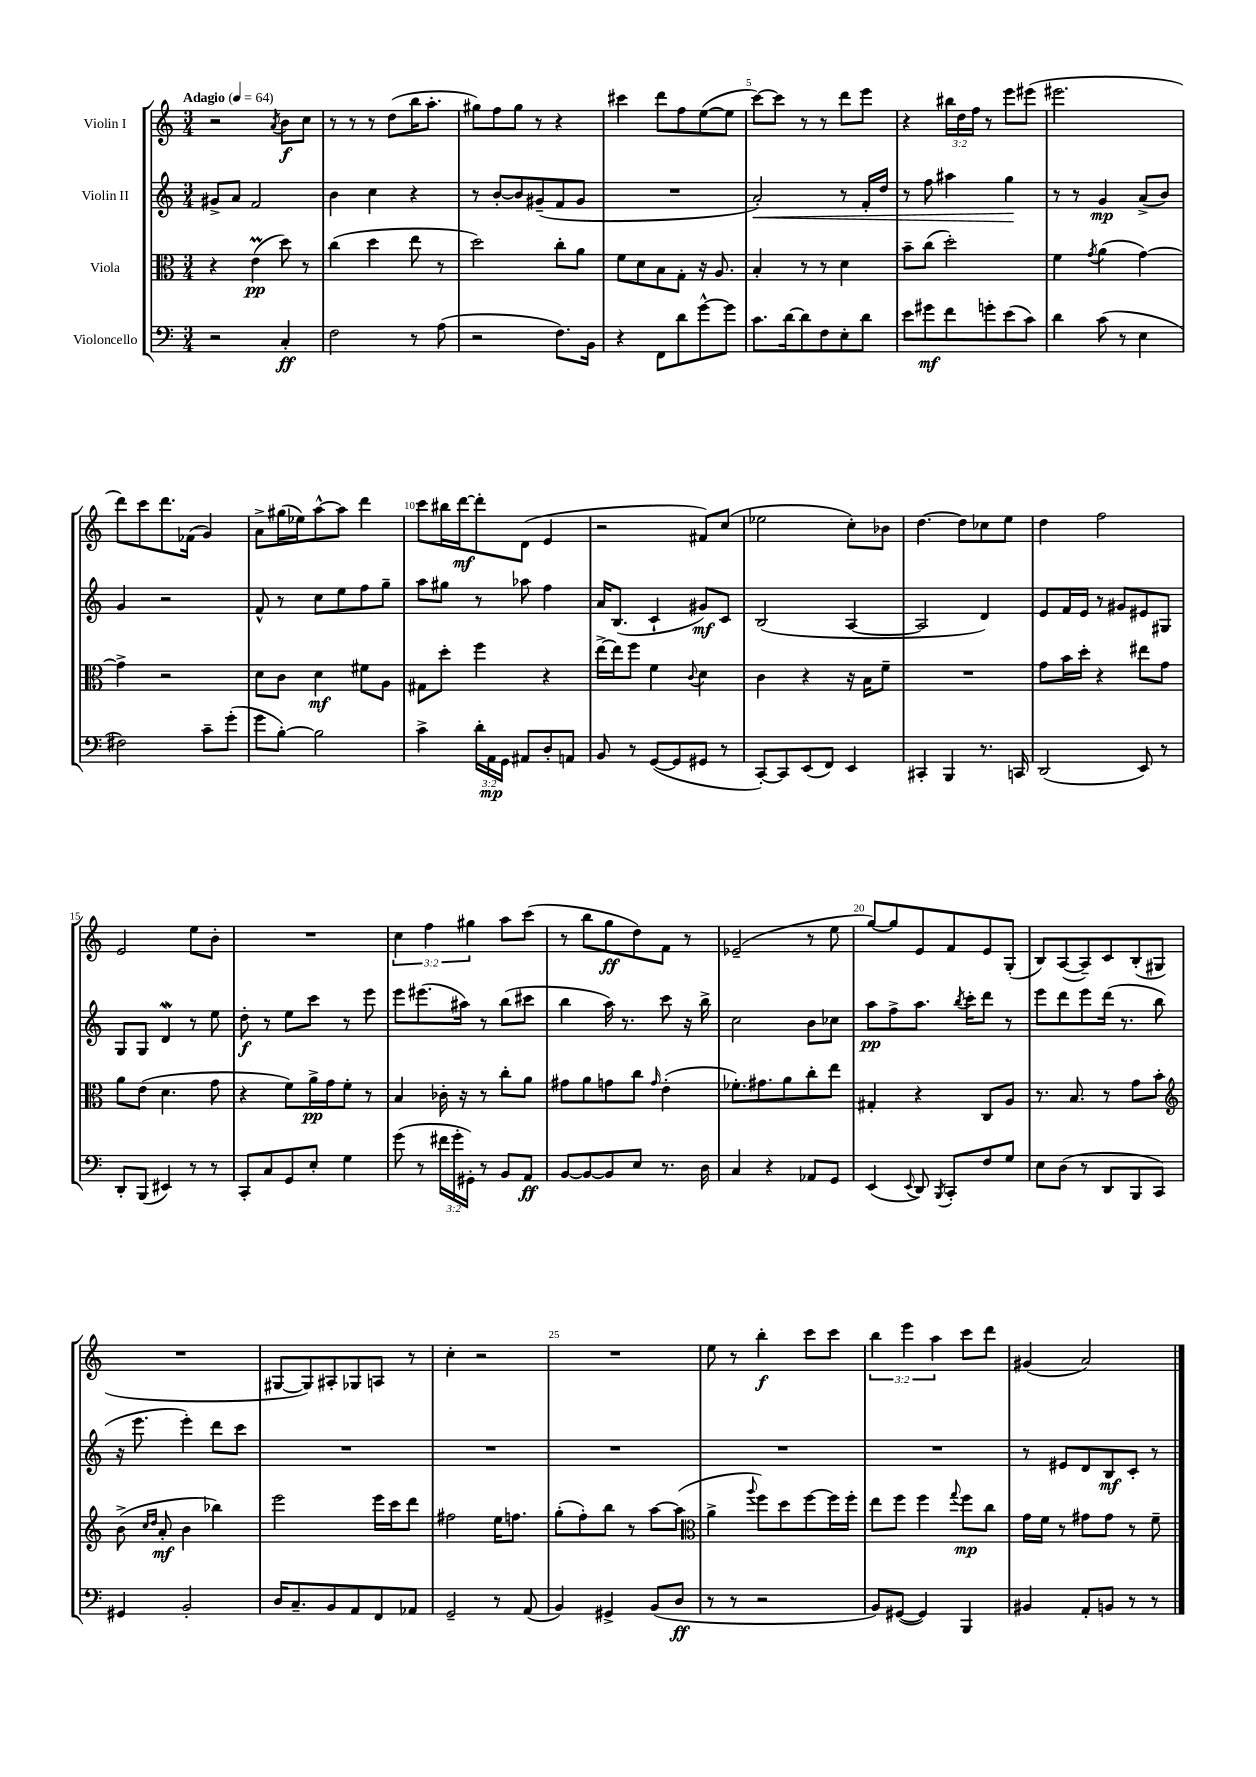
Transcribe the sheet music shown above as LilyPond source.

<<
\new StaffGroup <<
\new Staff = "s0" \with { instrumentName = "Violin I" } {
    \clef treble \key c \major \numericTimeSignature \time 3/4 \override Staff.TupletNumber.text = #tuplet-number::calc-fraction-text \tempo "Adagio" 4 = 64
    \autoBeamOff r2 \acciaccatura { a'8 } b'8[\f c''8] |
    r8 r8 r8 d''8[( b''16 a''8.]-. |
    gis''8[) f''8 gis''8] r8 r4 |
    cis'''4 d'''8[ f''8 e''8~( e''8] |
    c'''8[~) c'''8] r8 r8 d'''8[ e'''8] |
    r4 \tuplet 3/2 { bis''16[ d''16 f''16] } r8 e'''8[ eis'''8]( |
    eis'''2. |
    d'''8[) c'''8 d'''8. fes'16]( g'4) |
    a'8[-> gis''16( ees''16) a''8~-^ a''8] d'''4 |
    c'''8[ bis''16 d'''16~\mf d'''8-. d'8]( e'4 |
    r2 fis'8[) c''8]( |
    ees''2 c''8[-.) bes'8] |
    d''4.~ d''8[ ces''8 e''8] |
    d''4 f''2 |
    e'2 e''8[ b'8]-. |
    R2. |
    \tuplet 3/2 { c''4 f''4 gis''4 } a''8[ c'''8]( |
    r8 b''8[ g''8\ff d''8) f'8] r8 |
    ees'2--( r8 e''8 |
    g''8[~) g''8 e'8 f'8 e'8 g8]-.( |
    b8[) a8~( a8--) c'8 b8-.( gis8] |
    R2. |
    gis8[~ gis8) ais8-. ges8 a8] r8 |
    c''4-. r2 |
    R2. |
    e''8 r8 b''4-.\f c'''8[ c'''8] |
    \tuplet 3/2 { b''4 e'''4 a''4 } c'''8[ d'''8] |
    gis'4( a'2) \bar "|." |
}
\new Staff = "s1" \with { instrumentName = "Violin II" } {
    \clef treble \key c \major \numericTimeSignature \time 3/4
    \autoBeamOff gis'8[-> a'8] f'2 |
    b'4 c''4 r4 |
    r8 b'8[~-. b'8 gis'8--( f'8 gis'8] |
    R2. |
    a'2-.\<) r8 f'16[-. d''16] |
    r8 f''8 ais''4 g''4\! |
    r8 r8 g'4\mp a'8[->( b'8]) |
    g'4 r2 |
    f'8-^ r8 c''8[ e''8 f''8 g''8]-- |
    a''8[ gis''8] r8 aes''8 f''4 |
    a'16[ b8.]( c'4-! gis'8[\mf) c'8] |
    b2( a4~ |
    a2 d'4) |
    e'8[ f'16 e'16] r8 gis'8[ eis'8 gis8] |
    g8[ g8] d'4\mordent r8 e''8 |
    d''8-.\f r8 e''8[ c'''8] r8 e'''8 |
    e'''8[ eis'''8.( ais''16]) r8 b''8[( cis'''8] |
    b''4 a''16) r8. c'''8 r16 b''16-> |
    c''2 b'8[ ces''8] |
    a''8[\pp f''8-> a''8.] \acciaccatura { b''8 } c'''16[-. d'''8] r8 |
    e'''8[ d'''8 e'''8 d'''16]( r8. b''8 |
    r16 e'''8. e'''4-.) d'''8[ c'''8] |
    R2. |
    R2. |
    R2. |
    R2. |
    R2. |
    r8 eis'8[ d'8 b8\mf c'8]-. r8 \bar "|." |
}
\new Staff = "s2" \with { instrumentName = "Viola" } {
    \clef alto \key c \major \numericTimeSignature \time 3/4
    \autoBeamOff r4 e'4\prall\pp( d''8) r8 |
    c''4( d''4 e''8 r8 |
    d''2) c''8[-. a'8] |
    f'8[ d'8 b8 g8]-. r16 a8. |
    b4-. r8 r8 d'4 |
    b'8[-- c''8]( d''2-.) |
    f'4 \acciaccatura { g'8 } a'4( g'4~) |
    g'4-> r2 |
    d'8[ c'8] d'4\mf fis'8[ a8] |
    gis8[ d''8]-. f''4 r4 |
    e''16[~-> e''16 f''8] f'4 \appoggiatura { c'8 } d'4 |
    c'4 r4 r16 b16[ f'8]-- |
    R2. |
    g'8[ b'16 d''16]-. r4 eis''8[ g'8] |
    a'8[ e'8]( d'4. g'8 |
    r4 f'8[) a'16->\pp g'16 f'8]-. r8 |
    b4 ces'16-. r16 r8 c''8[-. a'8] |
    gis'8[ a'8 g'8 c''8] \grace { g'16 } e'4-.( |
    fes'8.[-.) gis'8. a'8 c''8-. e''8] |
    gis4-. r4 c8[ a8] |
    r8. b8. r8 g'8[ b'8]-. |
    \clef treble b'8->( \grace { c''16[ d''16] } a'8-.\mf b'4 bes''4) |
    e'''2 e'''16[ c'''16 d'''8] |
    fis''2 e''16[ f''8.] |
    g''8[-.( f''8-.) b''8] r8 a''8[~ a''8]( |
    \clef alto a'4-> \appoggiatura { a''8 } f''8[) d''8 f''8~ f''16 f''16]-. |
    e''8[ f''8] f''4 \appoggiatura { g''8 } f''8[\mp c''8] |
    g'16[ f'16] r8 gis'8[ gis'8] r8 f'8-- \bar "|." |
}
\new Staff = "s3" \with { instrumentName = "Violoncello" } {
    \clef bass \key c \major \numericTimeSignature \time 3/4 \override Staff.TupletNumber.text = #tuplet-number::calc-fraction-text
    \autoBeamOff r2 c4-.\ff |
    f2 r8 a8( |
    r2 f8.[) b,16] |
    r4 f,8[ d'8 g'8~-^ g'8] |
    c'8.[ d'16~ d'8 f8 e8-. d'8] |
    e'8[ gis'8\mf f'8 g'8-. e'8( c'8]) |
    d'4 c'8( r8 e4 |
    fis2) c'8[-- g'8]-.( |
    g'8[ b8]~-.) b2 |
    c'4-> \tuplet 3/2 { d'16[-. a,16\mp g,16] } ais,8[ d8-. a,8] |
    b,8 r8 g,8[~( g,8 gis,8] r8 |
    c,8[~-.) c,8 e,8( f,8]) e,4 |
    cis,4-. b,,4 r8. c,16 |
    d,2( e,8) r8 |
    d,8[-. b,,8]( eis,4) r8 r8 |
    c,8[-. c8 g,8 e8]-. g4 |
    g'8( r8 \tuplet 3/2 { fis'16[ g'16-. gis,16]-.) } r8 b,8[ a,8]\ff |
    b,8[~ b,8~ b,8 e8] r8. d16 |
    c4 r4 aes,8[ g,8] |
    e,4( \appoggiatura { e,8 } d,8) \acciaccatura { b,,8 } c,8[-. f8 g8] |
    e8[ d8]( r8 d,8[ b,,8 c,8]) |
    gis,4 b,2-. |
    d16[ c8.-- b,8 a,8 f,8 aes,8] |
    g,2-- r8 a,8( |
    b,4) gis,4-> b,8[( d8]\ff |
    r8 r8 r2 |
    b,8[) gis,8]~( gis,4) b,,4 |
    bis,4 a,8[-. b,8] r8 r8 \bar "|." |
}
>>
>>
\layout { \context { \Score \override BarNumber.break-visibility = ##(#f #t #t) barNumberVisibility = #(every-nth-bar-number-visible 5) } }
